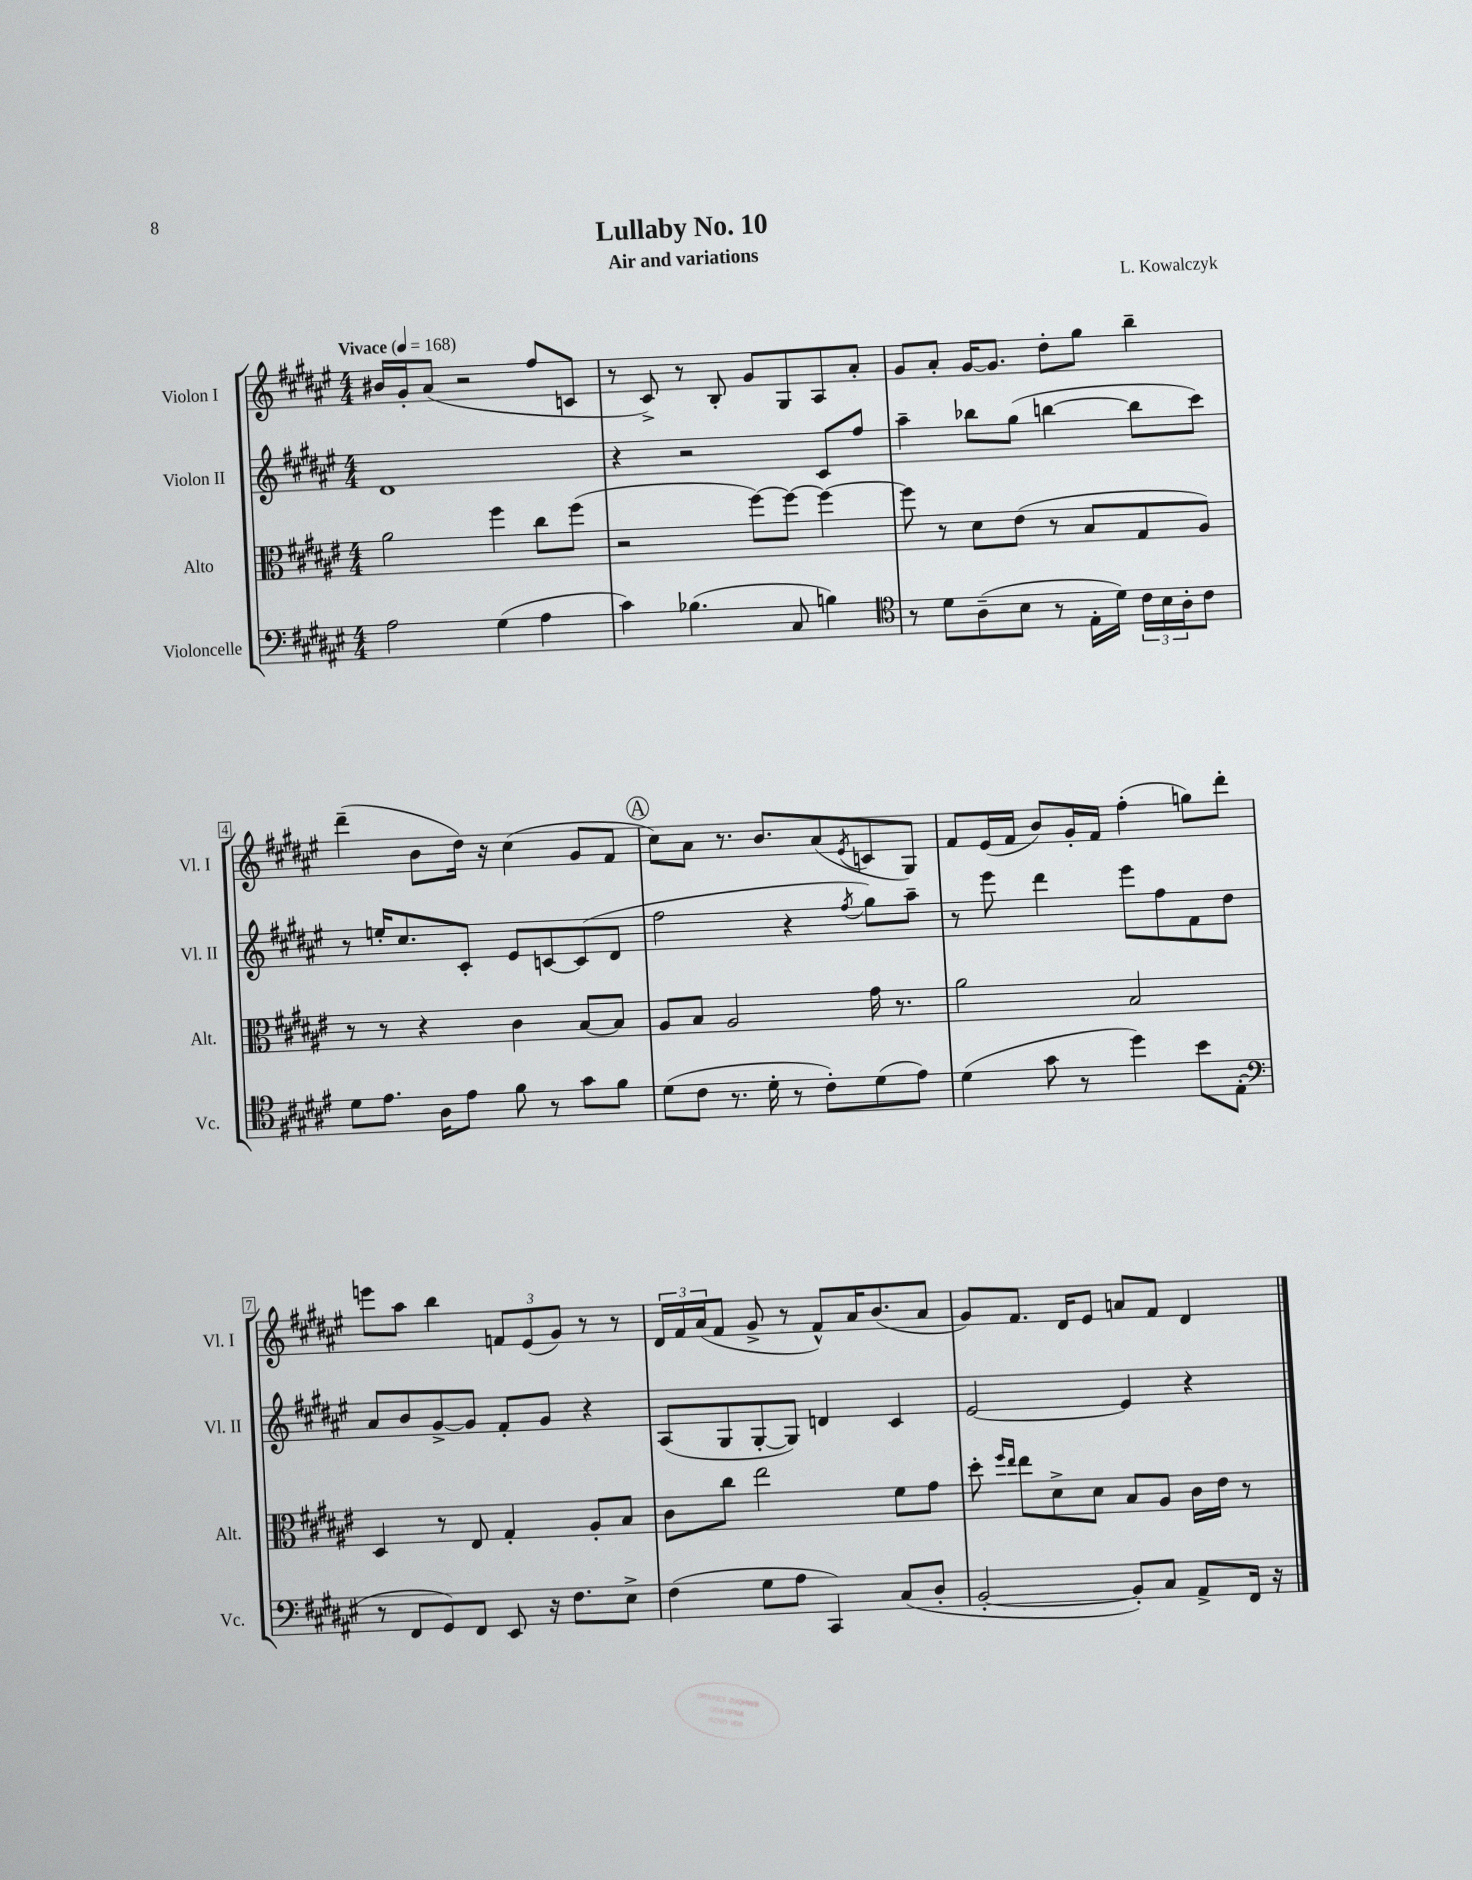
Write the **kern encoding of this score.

**kern	**kern	**kern	**kern
*staff4	*staff3	*staff2	*staff1
*clefF4	*clefC3	*clefG2	*clefG2
*k[f#c#g#d#a#e#]	*k[f#c#g#d#a#e#]	*k[f#c#g#d#a#e#]	*k[f#c#g#d#a#e#]
*M4/4	*M4/4	*M4/4	*M4/4
*MM168	*MM168	*MM168	*MM168
2A#	2a#	1d#	16b#
.	.	.	16g#'
.	.	.	(8a#
.	.	.	2r
(4G#	4ff#	.	.
4A#	8cc#	.	8ff#
.	(8ff#	.	8c
=	=	=	=
4c#)	2r	4r	8r
.	.	.	8c#^)
(4.B-	.	2r	8r
.	.	.	8B'
.	[8ff#)	.	8g#
8C#	8ff#_	.	8G#
4B)	4ff#_	8c#	8A#
.	.	8ff#	8a#'
=	=	=	=
*clefC4	*	*	*
8r	8ff#]	4aa#~	8g#
8d#	8r	.	8a#'
(8A#~	8d#	8bb-	[16g#
.	.	.	8.g#]
8B	(8e#	(8gg#	.
8r	8r	[4bb	8dd#'
16E#'	8B	.	8gg#
16d#)	.	.	.
24c#	8G#	8bb]	4bb~
24B	.	.	.
24A#'	.	.	.
8c#	8A#)	8ccc#)	.
=	=	=	=
8d#	8r	8r	(4ddd#~
8.e#	8r	16ee'	.
.	.	8.cc#	.
.	4r	.	8b
16A#	.	.	.
8e#	.	8c#'	16dd#)
.	.	.	16r
8f#	4c#	8e#	(4cc#
8r	.	[8c	.
8g#	[8B	(8c]	8g#
8f#	8B]	8d#	8f#
=	=	=	=
(8d#	8A#	2ff#	8cc#)
8c#	8B	.	8a#
8.r	2A#	.	8.r
16d#'	.	.	8.b
8r	.	4r	.
8c#')	.	.	(8a#
.	.	8qff#	8qe#
(8d#	16g#	8gg#)	8c
.	8.r	.	.
8e#)	.	8aa#~	8G#)
=	=	=	=
(4d#	2a#	8r	8f#
.	.	8eee#	(16e#
.	.	.	16f#
8g#	.	4ddd#	8b)
8r	.	.	16g#'
.	.	.	16f#
4dd#)	2B	8eee#	(4ff#'
.	.	8ff#	.
8b	.	8f#	8gg)
(8E#'	.	8dd#	8ddd#'
=	=	=	=
*clefF4	*	*	*
8r	4D#	8a#	8eee
8FF#	.	8b	8aa#
8GG#)	8r	[8g#^	4bb
8FF#	8E#	8g#]	.
8EE#	4G#'	8f#'	12f
.	.	.	(12e#
16r	.	8g#	.
.	.	.	12g#)
8.F#	.	.	.
.	8A#'	4r	8r
8E#^	8B	.	8r
=	=	=	=
(4F#	8c#	(8A#	24d#
.	.	.	24f#
.	.	.	(24a#
.	8cc#	8G#	8f#
8G#	2ee#	[8G#'	8g#^
8A#	.	8G#])	8r
4CC#)	.	4d	8f#^^)
.	.	.	16a#
.	.	.	(8.b
(8C#	8f#	4c#	.
8D#'	8g#	.	8a#
=	=	=	=
[2BB'	8dd#'	[2e#	8g#)
.	16qqff#	.	.
.	16qqee#	.	.
.	8ee#	.	8.f#
.	8d#^	.	.
.	.	.	16d#
.	8d#	.	8e#
8BB'])	8B	4e#]	8a
8C#	8A#	.	8f#
8AA#^	16c#	4r	4d#
.	16e#	.	.
16FF#	8r	.	.
16r	.	.	.
==	==	==	==
*-	*-	*-	*-
